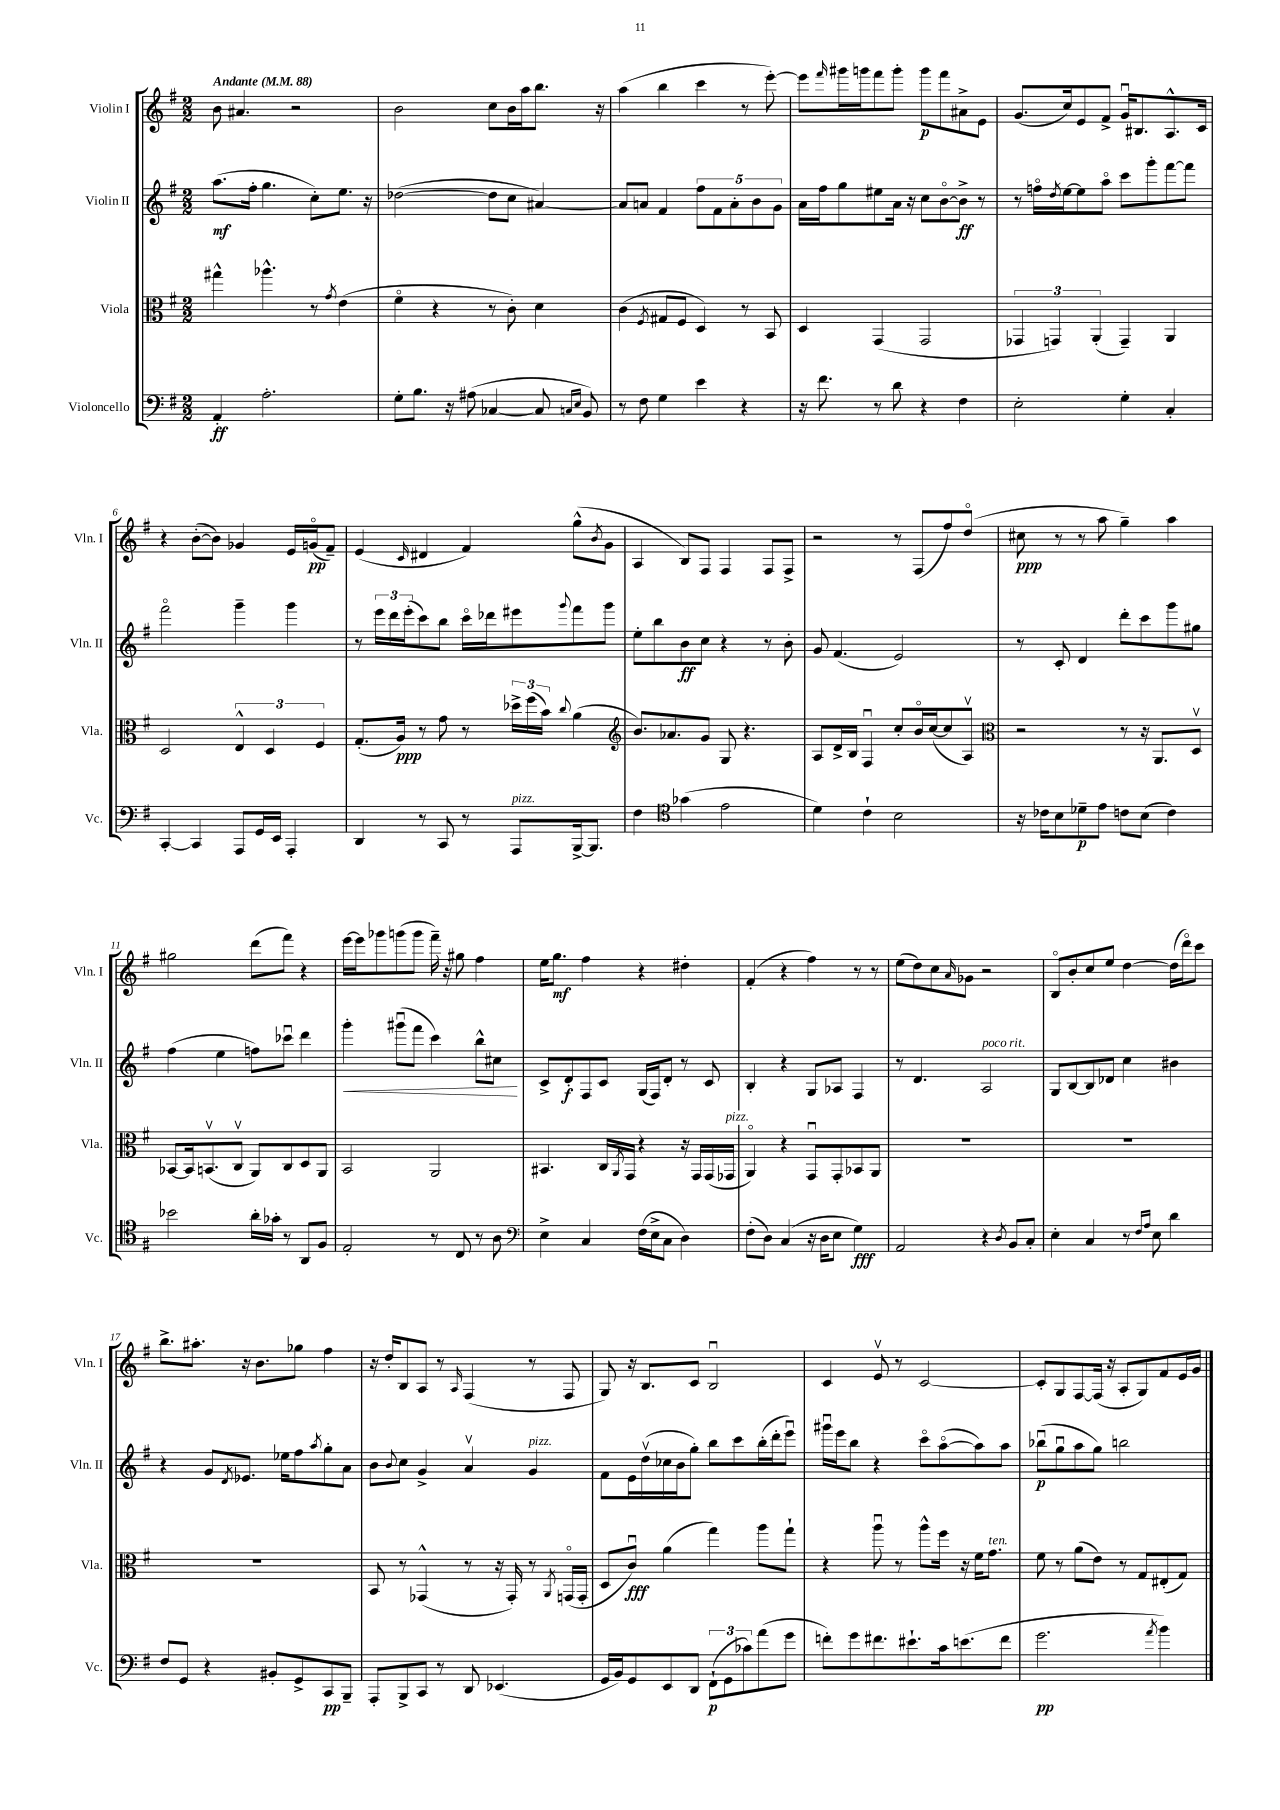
<<
\new StaffGroup <<
\new Staff = "s0" \with { instrumentName = "Violin I" shortInstrumentName = "Vln. I" } {
    \clef treble \key g \major \numericTimeSignature \time 2/2 \tempo "Andante" 4 = 88
    b'8 ais'4. r2 |
    b'2 c''8 b'16 a''16 b''8. r16 |
    a''4( b''4 c'''4 r8 e'''8~-.) |
    e'''8 \grace { fis'''16 } gis'''16 g'''16 fis'''8 g'''8-. g'''8\p fis'''8 ais'8-> e'8 |
    g'8.( c''16) e'8 fis'8-> g'16\downbow bis8. a8.-^ c'16 |
    r4 b'8~-.( b'8) ges'4 e'16 g'16\flageolet\pp( fis'8--) |
    e'4( \grace { c'16 } dis'4 fis'4) g''8-^( \acciaccatura { b'8 } g'8 |
    a4 b8) fis8 fis4 fis8 fis8-> |
    r2 r8 fis8( fis''8) d''8\flageolet( |
    cis''8\ppp r8 r8 a''8 g''4--) a''4 |
    gis''2 d'''8( fis'''8) r4 |
    e'''16~ e'''16 ges'''8 g'''8( g'''8 fis'''16--) r16 gis''8 fis''4 |
    e''16 g''8.\mf fis''4 r4 dis''4-. |
    fis'4-.( r4 fis''4) r8 r8 |
    e''8( d''8) c''8 \grace { a'16 } ges'8 r2 |
    b8\flageolet b'8-. c''8 e''8 d''4~ d''16( d'''16\flageolet) c'''8 |
    b''8.-> ais''8.-. r16 b'8. ges''8 fis''4 |
    r16 d''16-. b8 a8 r8 \grace { a16 } fis4( r8 fis8 |
    g8) r16 b8. c'8 b2\downbow |
    c'4 e'8\upbow r8 c'2~ |
    c'8-. g8 fis8~ fis16( r16 a8-. g8) fis'8 e'16 g'16 \bar "|." |
}
\new Staff = "s1" \with { instrumentName = "Violin II" shortInstrumentName = "Vln. II" } {
    \clef treble \key g \major \numericTimeSignature \time 2/2
    a''8.\mf( fis''16-. g''4. c''8-.) e''8. r16 |
    des''2~( des''8 c''8 ais'4~) |
    ais'8 a'8 fis'4 \tuplet 5/4 { fis''8 fis'8 a'8-. b'8 g'8 } |
    a'16 fis''16 g''8 eis''8 a'16 r16 c''8 b'8~\flageolet b'8->\ff r8 |
    r8 f''16\flageolet \acciaccatura { d''8 } e''16~ e''8 a''8\flageolet c'''8 g'''8-. fis'''8~ fis'''8 |
    fis'''2\flageolet g'''4-- g'''4 |
    r8 \tuplet 3/2 { e'''16 d'''16 e'''16-.( } c'''8) b''8 c'''16\flageolet des'''16 eis'''8 \appoggiatura { g'''8 } fis'''8 g'''8 |
    e''8-. b''8 b'8\ff c''8 r4 r8 b'8-. |
    g'8 fis'4.( e'2) |
    r8 c'8-. d'4 d'''8-. c'''8 g'''8 gis''8 |
    fis''4( e''4 f''8) ces'''8\downbow d'''4 |
    g'''4-.\< gis'''8\downbow( fis'''8 c'''4) b''8-^ cis''8\! |
    c'8-> d'8-.\f fis8 c'8 g16( fis16) d'8-. r8 c'8 |
    b4-. r4 g8 aes8 fis4 |
    r8 d'4. a2^\markup { \italic "poco rit." } |
    g8 b8~ b8 des'8 c''4 bis'4 |
    r4 g'8 \acciaccatura { d'8 } ees'8. ees''16 fis''8 \acciaccatura { a''8 } g''8-. a'8 |
    b'8 \appoggiatura { b'8 } c''8 g'4-> a'4\upbow g'4^\markup { \italic "pizz." } |
    fis'8 e'16 d''16\upbow( ces''16 b'16 g''8-.) b''8 c'''8 b''16-.( d'''16-. e'''8\downbow) |
    gis'''16\downbow e'''16 b''8 r4 c'''8\flageolet a''8~\flageolet( a''8) a''8 |
    bes''8\downbow\p( g''8\downbow a''8 g''8) b''2 \bar "|." |
}
\new Staff = "s2" \with { instrumentName = "Viola" shortInstrumentName = "Vla." } {
    \clef alto \key g \major \numericTimeSignature \time 2/2
    gis''4-^ aes''4.-^ r8 \acciaccatura { g'8 } e'4( |
    fis'4\flageolet r4 r8 c'8-.) d'4 |
    c'4( \acciaccatura { fis8 } gis8 fis8 d4) r8 b,8 |
    d4 g,4( g,2 |
    \tuplet 3/2 { ges,4 g,4) a,4-.( } g,4--) a,4 |
    d2 \tuplet 3/2 { e4-^ d4 fis4 } |
    g8.-.( a16\ppp) r8 g'8 r8 \tuplet 3/2 { des''16-> fis''16( b'16) } \appoggiatura { c''8 } a'4( |
    \clef treble b'8.) aes'8. g'8 g8 r4. |
    a8 d'16-> b16 fis4\downbow c''8-. b'16\flageolet c''16~( c''8 a8\upbow) |
    \clef alto r2 r8 r16 a,8. d8\upbow |
    bes,8~ bes,16 b,8.\upbow( c8\upbow a,8) c8 d8 a,8 |
    b,2 a,2 |
    bis,4. c16 \acciaccatura { a,8 } g,16 r4 r16 g,16 g,16( ges,16^\markup { \italic "pizz." } |
    a,4\flageolet) r4 g,8\downbow g,8-. bes,8 a,8 |
    R1 |
    R1 |
    R1 |
    b,8 r8 ges,4-^( r8 r16 ges,16-.) r8 \acciaccatura { a,8 } g,16\flageolet( g,16-. |
    d8 c'8\downbow\fff) a'4( g''4) a''8 g''8-! |
    r4 a''8\downbow r8 a''8-^ fis''16 r16 fis'16 g'8.^\markup { \italic "ten." } |
    fis'8 r8 a'8( e'8) r8 g8 eis8-.( g8) \bar "|." |
}
\new Staff = "s3" \with { instrumentName = "Violoncello" shortInstrumentName = "Vc." } {
    \clef bass \key g \major \numericTimeSignature \time 2/2
    a,4-.\ff a2.-. |
    g8-. b8. r16 ais8( ces4~ ces8 \grace { c16 e16 } b,8) |
    r8 fis8 g4 e'4 r4 |
    r16 fis'8. r8 d'8 r4 fis4 |
    e2-. g4-. c4-. |
    c,4~-. c,4 a,,8 g,16 e,16 a,,4-. |
    d,4 r8 c,8 r8 a,,8^\markup { \italic "pizz." } b,,16~-> b,,8. |
    fis4 \clef tenor ges'4( e'2 |
    d'4) c'4-! b2 |
    r16 ces'16 b8 des'8--\p e'8 c'8 b8( c'4) |
    bes'2 a'16-. ges'16-. r8 a,8 fis8 |
    e2-. r8 c8 r8 a8 |
    \clef bass e4-> c4 fis16( e16-> c8 d4) |
    fis8-.( d8) c4( r16 d16 e8 g4\fff) |
    a,2 r4 \acciaccatura { d8 } b,8 c8-. |
    e4-. c4 r8 \grace { fis16 a16 } e8 d'4 |
    fis8 g,8 r4 bis,8-. g,8-> c,8\pp b,,8-- |
    a,,8-. b,,8-> c,8 r8 d,8 ees,4.( |
    g,16 b,16) g,8 e,8 d,8 \tuplet 3/2 { fis,8-!\p( g,8 ces'8) } a'8( g'8 |
    f'8-.) g'8 fis'8. eis'8.-! c'16 e'8.( fis'8 |
    g'2.\pp \acciaccatura { a'8 } b'4) \bar "|." |
}
>>
>>
